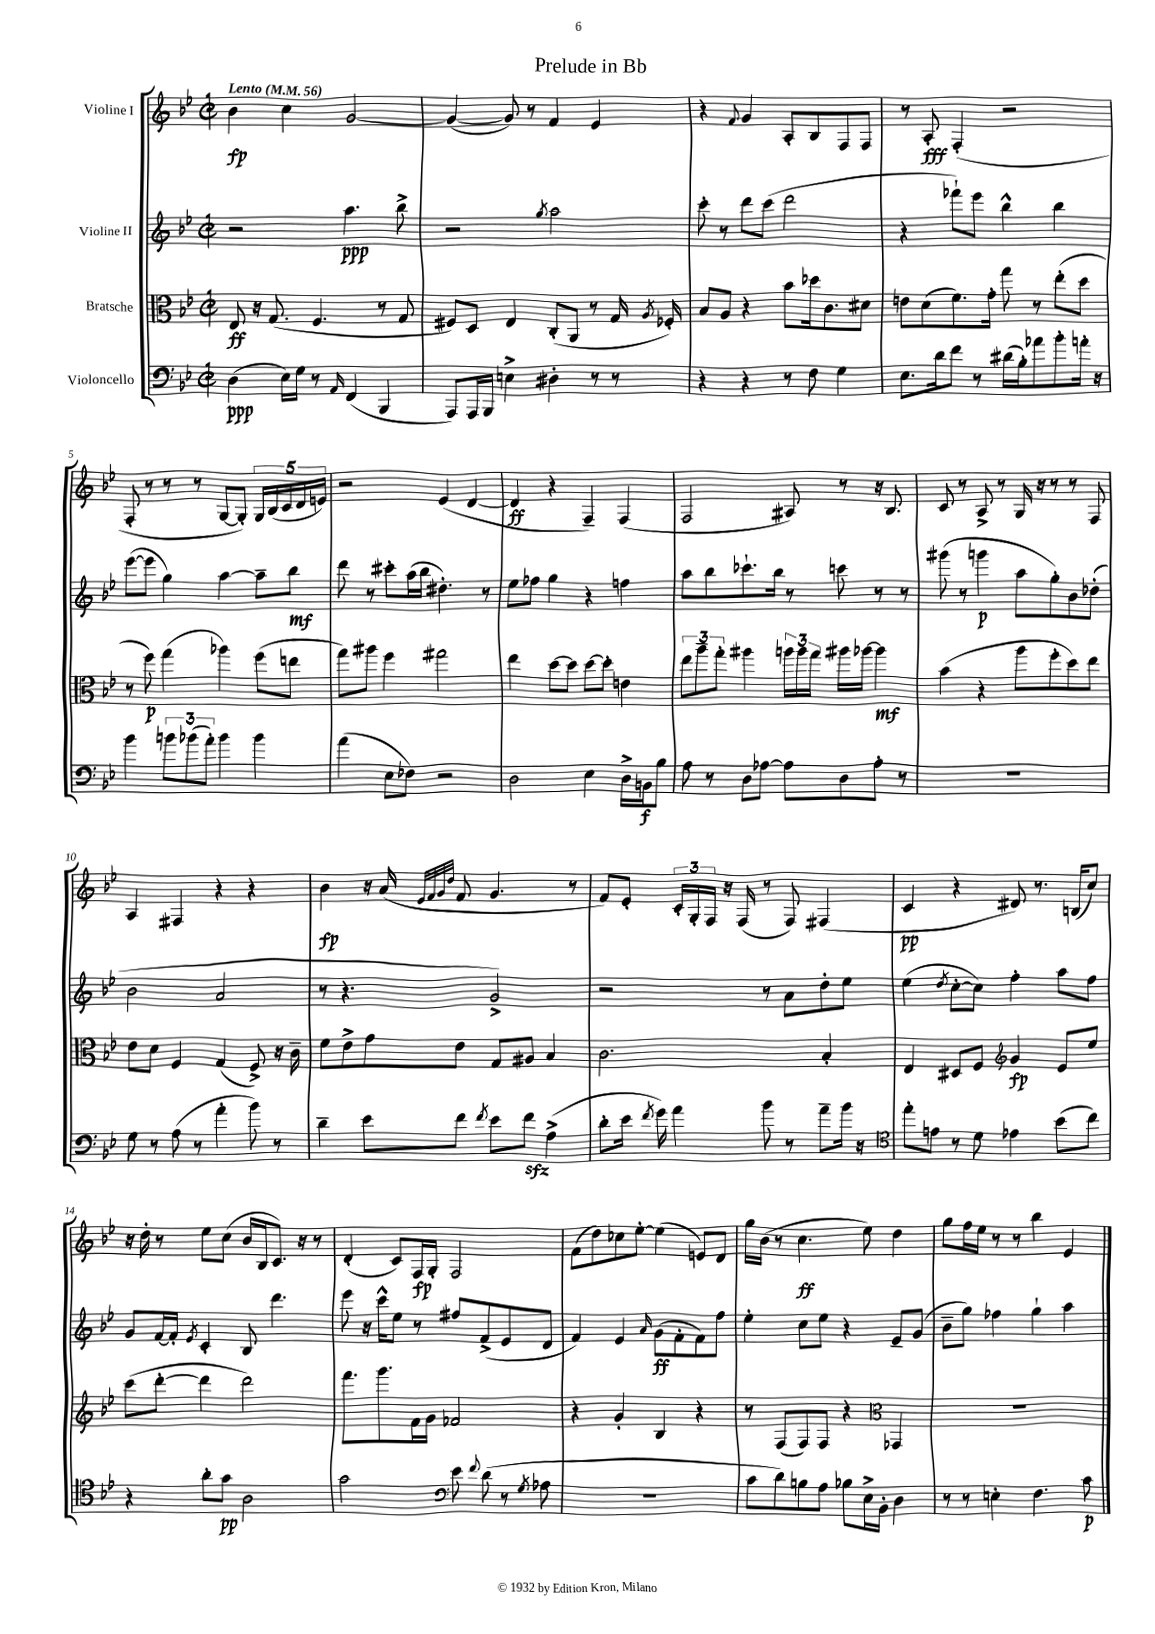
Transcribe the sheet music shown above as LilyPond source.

\header { title = "Prelude in Bb" }
<<
\new StaffGroup <<
\new Staff = "s0" \with { instrumentName = "Violine I" } {
    \clef treble \key bes \major \defaultTimeSignature \time 2/2 \tempo "Lento" 4 = 56
    \autoBeamOff bes'4\fp c''4 g'2~ |
    g'4~( g'8) r8 f'4 ees'4 |
    r4 \appoggiatura { f'8 } g'4 a8[-. bes8 f8 f8] |
    r8 a8-.\fff f4-.( r2 |
    f8-. r8 r8 r8 g8[~ g8]-.) \tuplet 5/4 { g16[ bes16( c'16 d'16 e'16]) } |
    r2 ees'4( d'4~ |
    d'4\ff r4 f4--) f4( |
    f2 ais8) r8 r16 bes8. |
    c'8 r8 a8-> r8 g16 r16 r8 r8 f8 |
    a4 fis4 r4 r4 |
    bes'4\fp r16 a'16( \grace { ees'32[ f'32 g'32 d''32] } f'8 g'4. r8 |
    f'8[) ees'8]-. \tuplet 3/2 { c'16[-. g16-. f16] } r16 f16( r8 f8) fis4( |
    c'4\pp r4 dis'8) r8. b16[( c''8]) |
    r16 d''16-. r8 ees''8[ c''8]( bes'16[ bes16 c'8.]) r16 r8 |
    d'4-.( c'8[) f16\fp g16]-. f2 |
    f'8[( d''8) ces''8 ees''8]~-. ees''4( e'8[) d'8] |
    g''16[ bes'16]( r8 c''4.\ff ees''8) d''4 |
    g''8[ f''16 ees''16] r8 r8 bes''4 ees'4 \bar "|." |
}
\new Staff = "s1" \with { instrumentName = "Violine II" } {
    \clef treble \key bes \major \defaultTimeSignature \time 2/2
    \autoBeamOff r2 a''4.\ppp bes''8-> |
    r2 \acciaccatura { g''8 } a''2 |
    c'''8-. r8 d'''8[ c'''8]( d'''2 |
    r4 fes'''8[-!) ees'''8] bes''4-^ bes''4 |
    ees'''8[~( ees'''8] g''4) a''4~ a''8[-- bes''8]\mf |
    d'''8 r8 cis'''8[-. a''16( bes''16] dis''4.-.) r8 |
    ees''8[ fes''8] g''4 r4 f''4 |
    a''8[ bes''8 ces'''8.-! bes''16] r8 c'''8 r8 r8 |
    gis'''8( r8 g'''4\p a''8[ g''8-.) bes'8 des''8]-.( |
    bes'2 a'2 |
    r8 r4. g'2->) |
    r2 r8 a'8[ d''8-. ees''8] |
    ees''4( \acciaccatura { d''8 } c''8[~-. c''8]) f''4-. a''8[ f''8] |
    g'8[ f'16~ f'16]-. \acciaccatura { ees'8 } c'4-. bes8 d'''4. |
    ees'''8 r16 c'''16[-^ ees''8] r8 fis''8[ f'8->( ees'8 d'8] |
    f'4) ees'4 \grace { a'16 } g'8[\ff( f'8-. f'8) f''8] |
    ees''4-. c''8[ ees''8] r4 ees'8[-- g'8]( |
    bes'8[-- g''8]) fes''4 g''4-! a''4 \bar "|." |
}
\new Staff = "s2" \with { instrumentName = "Bratsche" } {
    \clef alto \key bes \major \defaultTimeSignature \time 2/2
    \autoBeamOff ees8\ff r16 g8.( f4. r8 g8 |
    fis8[) d8] ees4 c8[-.( a,8] r8 g16 \acciaccatura { a8 } fes16-.) |
    bes8[ a8] r4 bes'8[ des''16 c'8. dis'8] |
    e'8[ d'8( f'8.) g'16]-. g''8 r8 ees''8[-.( d''8] |
    r8 f''8\p) g''4( aes''4) f''8[( e''8] |
    g''8[) ais''8] f''4 gis''2 |
    ees''4 d''8[~ d''8] d''8[~ d''8]-. e'4 |
    \tuplet 3/2 { ees''8[ a''8-- g''8]-. } ais''4 \tuplet 3/2 { a''16[ a''16 g''16] } ais''16[ aes''16]~ aes''4\mf |
    bes'4( r4 a''8[ f''8-. d''8) ees''8] |
    ees'8[ d'8] f4 g4( f8->) r16 c'16-- |
    f'8[ ees'8-> g'8 ees'8] g8[ ais8] bes4 |
    c'2. bes4-. |
    ees4 dis8[ f8] \clef treble g'4\fp ees'8[ ees''8] |
    c'''8[( d'''8]~-. d'''4 d'''2) |
    f'''8.[ g'''8. f'16 g'16] fes'2 |
    r4 g'4-. bes4 r4 |
    r8 f8[( f8) f8] r4 \clef alto ges,4 |
    R1 \bar "|." |
}
\new Staff = "s3" \with { instrumentName = "Violoncello" } {
    \clef bass \key bes \major \defaultTimeSignature \time 2/2
    \autoBeamOff d4\ppp( ees16[) g16] r8 \grace { a,16 } f,4( bes,,4 |
    a,,8[) a,,16 bes,,16] e4-> dis4-. r8 r8 |
    r4 r4 r8 f8 g4 |
    ees8.[ d'16 f'8] r8 dis'16[( bes16-.) aes'8 bes'8-. a'16]-. r16 |
    bes'4 \tuplet 3/2 { b'8[ bes'8( a'8]-.) } bes'4 bes'4 |
    a'4( ees8[ fes8]) r2 |
    d2 ees4 d16[-> b,16\f bes8] |
    a8 r8 d8[ aes8]~ aes8[ d8 aes8]-. r8 |
    R1 |
    g8 r8 a8( r8 a'4-. bes'8) r8 |
    d'4-- ees'8[ f'8] \acciaccatura { f'8 } ees'8[ f'8]\sfz a4->( |
    d'8[-. ees'16] \acciaccatura { f'8 } g'16) a'4 bes'8 r8 a'8[-- bes'16] r16 |
    \clef tenor ees''8[-. e'8] r8 d'8 ees'4 bes'8[( c''8]) |
    r4 a'8[-. g'8]\pp a2 |
    g'2 \clef bass ees'8 \appoggiatura { f'8 } d'8( r8 \acciaccatura { g8 } aes8 |
    R1 |
    c'8[ d'8) b8 a8] bes8[ ees16-> bes,16]-. d4 |
    r8 r8 e4-. f4. c'8\p \bar "|." |
}
>>
>>
